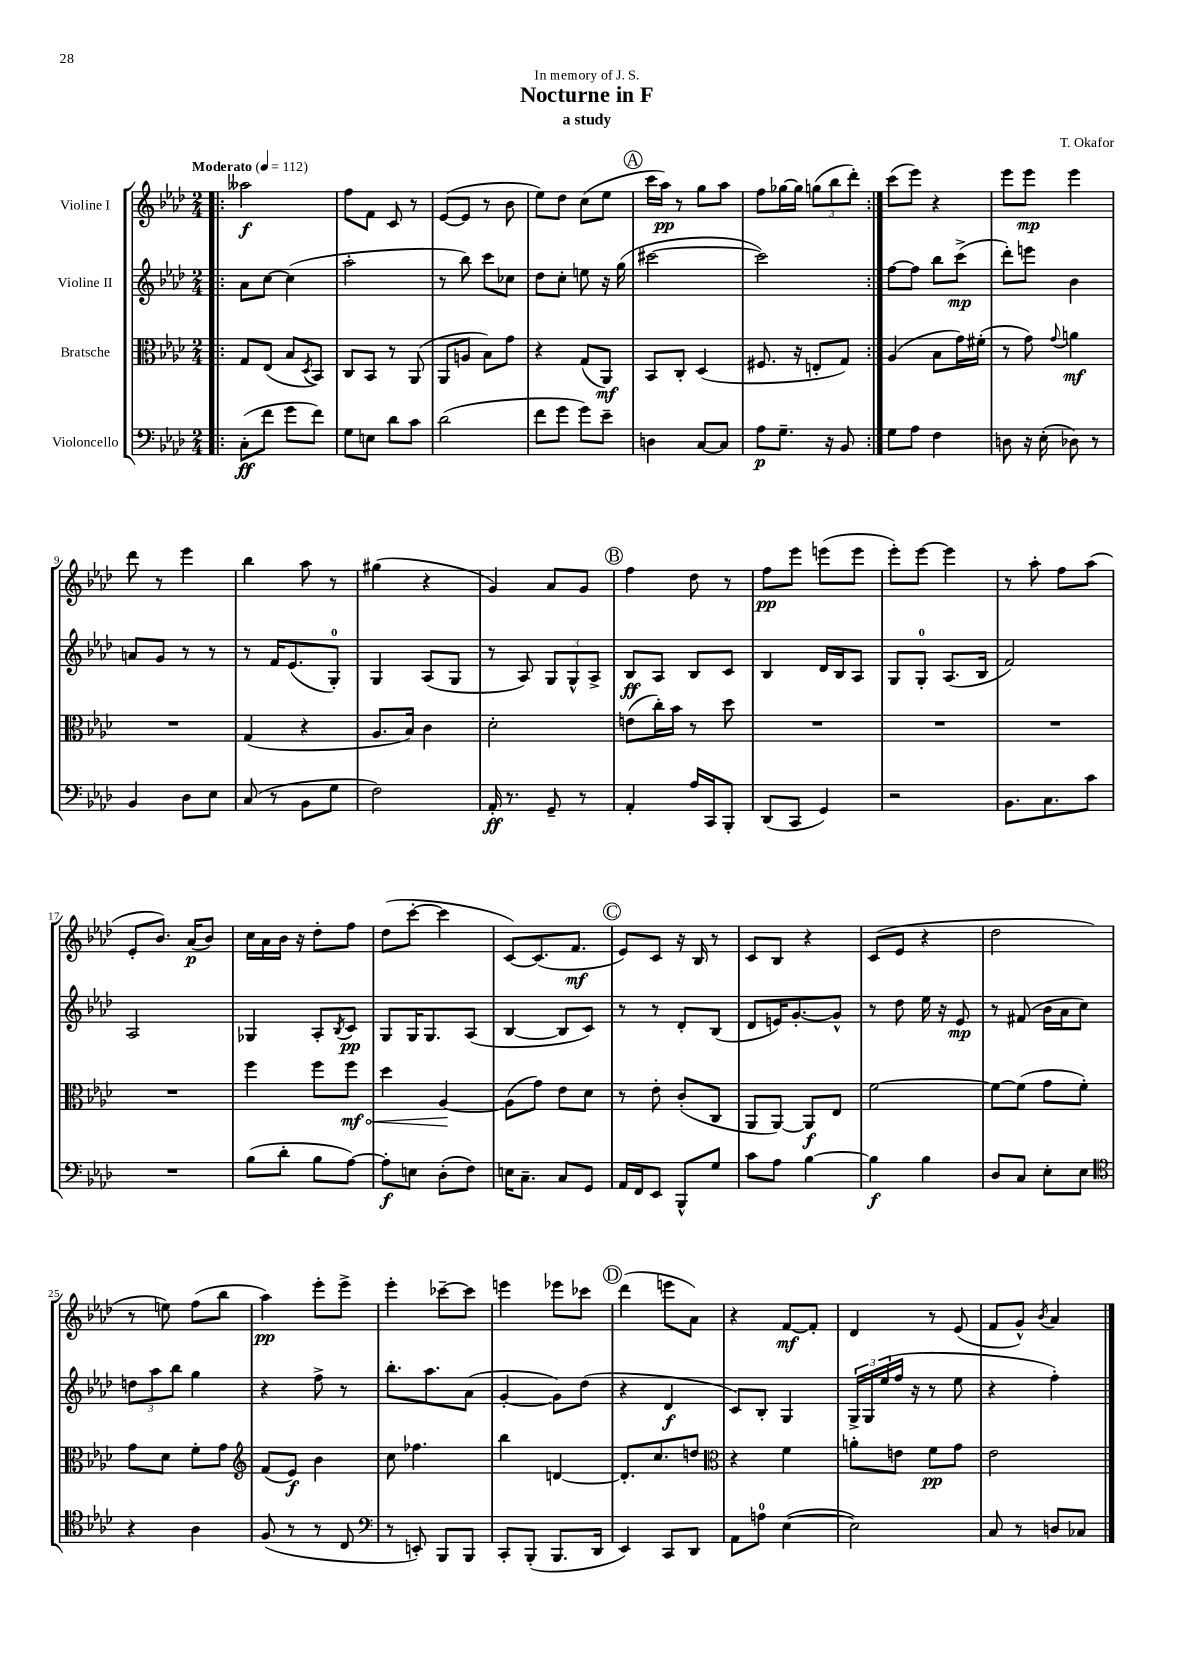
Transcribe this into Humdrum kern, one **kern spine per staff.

**kern	**dynam	**kern	**dynam	**kern	**dynam	**kern	**dynam
*part4	*part4	*part3	*part3	*part2	*part2	*part1	*part1
*staff4	*staff4	*staff3	*staff3	*staff2	*staff2	*staff1	*staff1
*I"Violoncello	*	*I"Bratsche	*	*I"Violine II	*	*I"Violine I	*
*clefF4	*	*clefC3	*	*clefG2	*	*clefG2	*
*k[b-e-a-d-]	*	*k[b-e-a-d-]	*	*k[b-e-a-d-]	*	*k[b-e-a-d-]	*
*M2/4	*	*M2/4	*	*M2/4	*	*M2/4	*
*MM112	*	*MM112	*	*MM112	*	*MM112	*
=1!|:	=1!|:	=1!|:	=1!|:	=1!|:	=1!|:	=1!|:	=1!|:
!	!	!	!	!	!	!LO:TX:a:B:t=Moderato	!
(8C'\L	ff	8G/L	.	8a-\L	.	2aa--X\	f
8f\J	.	(8E-/J	.	[8cc\J	.	.	.
8g\L	.	8B-/L	.	(4cc\]	.	.	.
.	.	8qD-/	.	.	.	.	.
8f\J)	.	8BB-/J)	.	.	.	.	.
=2	=2	=2	=2	=2	=2	=2	=2
8G\L	.	8C/L	.	2aa-'\	.	8ff\L	.
8En\J	.	8BB-/J	.	.	.	8f\J	.
8d-\L	.	8r	.	.	.	8c/	.
8c\J	.	(8AA-/	.	.	.	8r	.
=3	=3	=3	=3	=3	=3	=3	=3
(2d-\	.	8AA-/L	.	8r	.	([8e-/L	.
.	.	8An/J	.	8bb-\)	.	8e-/J]	.
.	.	8B-\L)	.	8ccc\L	.	8r	.
.	.	8g\J	.	8cc-X\J	.	8b-\	.
=4	=4	=4	=4	=4	=4	=4	=4
8f\L	.	4r	.	8dd-\L	.	8ee-\L)	.
8g\J	.	.	.	8cc'\J	.	8dd-\J	.
8g\L)	.	(8G/L	.	8een\	.	(8cc\L	.
8e-~\J	.	8AA-/J)	mf	16r	.	8ee-\J	.
.	.	.	.	(16gg\	.	.	.
!!LO:REH:place=s1:t=A
=5	=5	=5	=5	=5	=5	=5	=5
4Dn\	.	8BB-/L	.	[2ccc#X\	.	16ccc\LL	.
.	.	.	.	.	.	16aa-\JJ)	pp
.	.	8C'/J	.	.	.	8r	.
[8C/L	.	(4D-/	.	.	.	8gg\L	.
8C/J]	.	.	.	.	.	8aa-\J	.
=6	=6	=6	=6	=6	=6	=6	=6
8A-\L	p	8.F#X/	.	2ccc#\])	.	8ff\L	.
8.G~\J	.	.	.	.	.	[16gg-X\L	.
.	.	16r	.	.	.	16gg-\JJ]	.
.	.	8En'/L	.	.	.	(12ggn\L	.
16r	.	.	.	.	.	.	.
.	.	.	.	.	.	12bb-\	.
8BB-/	.	8G/J)	.	.	.	.	.
.	.	.	.	.	.	12ddd-'\J)	.
=7:|!	=7:|!	=7:|!	=7:|!	=7:|!	=7:|!	=7:|!	=7:|!
8G\L	.	(4A-/	.	[8ff\L	.	(8ccc\L	.
8A-\J	.	.	.	8ff\J]	.	8eee-\J)	.
4F\	.	8B-\L	.	8bb-\L	.	4r	.
.	.	16g\L)	.	(8ccc^\J	mp	.	.
.	.	(16f#X'\JJ	.	.	.	.	.
=8	=8	=8	=8	=8	=8	=8	=8
8Dn\	.	8r	.	8ddd-'\L)	.	8eee-\L	.
16r	.	8g\)	.	8eeen\J	.	8eee-\J	mp
(16E-'\	.	.	.	.	.	.	.
.	.	8qqg/	.	.	.	.	.
8D-X\)	.	4an\	mf	4b-\	.	4eee-\	.
8r	.	.	.	.	.	.	.
!!LO:LB:g=z
=9	=9	=9	=9	=9	=9	=9	=9
4BB-/	.	2r	.	8an/L	.	8ddd-\	.
.	.	.	.	8g/J	.	8r	.
8D-\L	.	.	.	8r	.	4eee-\	.
8E-\J	.	.	.	8r	.	.	.
=10	=10	=10	=10	=10	=10	=10	=10
(8C/	.	(4G/	.	8r	.	4bb-\	.
8r	.	.	.	16f/KL	.	.	.
.	.	.	.	(8.e-/	.	.	.
8BB-\L	.	4r	.	.	.	8aa-\	.
8G\J	.	.	.	8G'/J)	.	8r	.
=11	=11	=11	=11	=11	=11	=11	=11
2F\)	.	8.A-/L	.	4G/	.	(4gg#X\	.
.	.	16B-/Jk)	.	.	.	.	.
.	.	4c\	.	(8A-/L	.	4r	.
.	.	.	.	8G/J	.	.	.
=12	=12	=12	=12	=12	=12	=12	=12
16AA-'/	ff	2d-'\	.	8r	.	4g/)	.
8.r	.	.	.	.	.	.	.
.	.	.	.	8A-/)	.	.	.
8GG~/	.	.	.	12G/L	.	8a-/L	.
.	.	.	.	12G^^/	.	.	.
8r	.	.	.	.	.	8g/J	.
.	.	.	.	12A-^/J	.	.	.
!!LO:REH:place=s1:t=B
=13	=13	=13	=13	=13	=13	=13	=13
4AA-'/	.	(8en\L	.	8B-/L	ff	4ff\	.
.	.	16cc'\L)	.	8A-/J	.	.	.
.	.	16b-\JJ	.	.	.	.	.
16A-/LL	.	8r	.	8B-/L	.	8dd-\	.
16CC/J	.	.	.	.	.	.	.
8BBB-'/J	.	8dd-\	.	8c/J	.	8r	.
=14	=14	=14	=14	=14	=14	=14	=14
(8DD-/L	.	2r	.	4B-/	.	8ff\L	pp
8CC/J	.	.	.	.	.	8eee-\J	.
4GG/)	.	.	.	16d-/LL	.	(8eeen\L	.
.	.	.	.	16B-/J	.	.	.
.	.	.	.	8A-/J	.	8eee\J	.
=15	=15	=15	=15	=15	=15	=15	=15
2r	.	2r	.	8G/L	.	8eee-'\L)	.
.	.	.	.	8G'/J	.	[8eee-\J	.
.	.	.	.	(8.A-/L	.	4eee-\]	.
.	.	.	.	16B-/Jk	.	.	.
=16	=16	=16	=16	=16	=16	=16	=16
8.BB-\L	.	2r	.	2f/)	.	8r	.
.	.	.	.	.	.	8aa-'\	.
8.C\	.	.	.	.	.	.	.
.	.	.	.	.	.	8ff\L	.
8c\J	.	.	.	.	.	(8aa-\J	.
!!LO:LB:g=z
=17	=17	=17	=17	=17	=17	=17	=17
2r	.	2r	.	2A-/	.	8e-'/L	.
.	.	.	.	.	.	8.b-/J)	.
.	.	.	.	.	.	(16a-/KL	p
.	.	.	.	.	.	8b-/J)	.
=18	=18	=18	=18	=18	=18	=18	=18
(8B-\L	.	4ff\	.	4G-X/	.	16cc\LL	.
.	.	.	.	.	.	16a-\	.
8d-'\J	.	.	.	.	.	16b-\JJ	.
.	.	.	.	.	.	16r	.
8B-\L	.	8ff\L	.	8A-'/L	.	8dd-'\L	.
.	.	.	.	8qB-/	.	.	.
!	!	!	!LO:HP:b	!	!	!	!
[8A-\J)	.	8ff\J	< mf	8c/J	pp	8ff\J	.
=19	=19	=19	=19	=19	=19	=19	=19
8A-'\L]	f	4dd-\	.	8G/L	.	(8dd-\L	.
8En\J	.	.	.	16G/K	.	[8ccc'\J	.
.	.	.	.	8.G/	.	.	.
(8D-'\L	.	[4A-/	.	.	.	4ccc\]	.
8F\J)	.	.	.	(8A-/J	.	.	.
.	.	.	[	.	.	.	.
=20	=20	=20	=20	=20	=20	=20	=20
16En\KL	.	(8A-\L]	.	[4B-/	.	[8c/L)	.
8.C~\J	.	.	.	.	.	.	.
.	.	8g\J)	.	.	.	(8.c/]	.
8C/L	.	8e-\L	.	8B-/L]	.	.	.
.	.	.	.	.	.	8.f/J	mf
8GG/J	.	8d-\J	.	8c/J)	.	.	.
!!LO:REH:place=s1:t=C
=21	=21	=21	=21	=21	=21	=21	=21
16AA-/LL	.	8r	.	8r	.	8e-/L)	.
16FF/J	.	.	.	.	.	.	.
8EE-/J	.	8e-'\	.	8r	.	8c/J	.
8BBB-^^/L	.	(8c'/L	.	8d-'/L	.	16r	.
.	.	.	.	.	.	16B-/	.
8G/J	.	8C/J	.	(8B-/J	.	8r	.
=22	=22	=22	=22	=22	=22	=22	=22
8c\L	.	8AA-/L	.	8d-/L	.	8c/L	.
8A-\J	.	[8AA-/J)	.	16en/K)	.	8B-/J	.
.	.	.	.	[8.g'/	.	.	.
[4B-\	.	8AA-/L]	f	.	.	4r	.
.	.	8E-/J	.	8g^^/J]	.	.	.
=23	=23	=23	=23	=23	=23	=23	=23
4B-\]	f	[2f\	.	8r	.	(8c/L	.
.	.	.	.	8dd-\	.	8e-/J	.
4B-\	.	.	.	16ee-\	.	4r	.
.	.	.	.	16r	.	.	.
.	.	.	.	8e-/	mp	.	.
=24	=24	=24	=24	=24	=24	=24	=24
8D-/L	.	8f\L_	.	8r	.	2dd-\	.
8C/J	.	(8f\J]	.	(8f#X/	.	.	.
8E-'\L	.	8g\L	.	16b-\LL	.	.	.
.	.	.	.	16a-\J	.	.	.
8E-\J	.	8f'\J)	.	8cc\J)	.	.	.
!!LO:LB:g=z
=25	=25	=25	=25	=25	=25	=25	=25
*clefC4	*	*	*	*	*	*	*
4r	.	8g\L	.	12ddn\L	.	8r	.
.	.	.	.	12aa-\	.	.	.
.	.	8d-\J	.	.	.	8een\)	.
.	.	.	.	12bb-\J	.	.	.
4A-\	.	8f'\L	.	4gg\	.	(8ff\L	.
.	.	8g\J	.	.	.	8bb-\J	.
=26	=26	=26	=26	=26	=26	=26	=26
*	*	*clefG2	*	*	*	*	*
(8F/	.	(8f/L	.	4r	.	4aa-\)	pp
8r	.	8e-/J)	f	.	.	.	.
8r	.	4b-\	.	8ff^\	.	8eee-'\L	.
8C/	.	.	.	8r	.	8eee-^\J	.
=27	=27	=27	=27	=27	=27	=27	=27
*clefF4	*	*	*	*	*	*	*
8r	.	8cc\	.	8.bb-'\L	.	4eee-'\	.
8EEn'/)	.	4.ff-X\	.	.	.	.	.
.	.	.	.	8.aa-\	.	.	.
8BBB-/L	.	.	.	.	.	[8ccc-X~\L	.
8BBB-/J	.	.	.	(8a-\J	.	8ccc-\J]	.
=28	=28	=28	=28	=28	=28	=28	=28
8CC'/L	.	4bb-\	.	[4g'/	.	4eeen\	.
(8BBB-'/J	.	.	.	.	.	.	.
8.BBB-/L	.	[4dn/	.	8g\L])	.	8eee-X\L	.
.	.	.	.	(8dd-\J	.	8ccc-X\J	.
16DD-/Jk	.	.	.	.	.	.	.
!!LO:REH:place=s1:t=D
=29	=29	=29	=29	=29	=29	=29	=29
4EE-/)	.	8.d'/L]	.	4r	.	(4ddd-\	.
.	.	8.cc/	.	.	.	.	.
8CC/L	.	.	.	4d-/	f	8eeen\L	.
8DD-/J	.	8ddn/J	.	.	.	8a-\J)	.
=30	=30	=30	=30	=30	=30	=30	=30
*	*	*clefC3	*	*	*	*	*
8AA-\L	.	4r	.	8c/L)	.	4r	.
8An\J	.	.	.	8B-'/J	.	.	.
([4E-\	.	4f\	.	4G/	.	[8f/L	mf
.	.	.	.	.	.	8f'/J]	.
=31	=31	=31	=31	=31	=31	=31	=31
2E-\])	.	8an'\L	.	24G^/LL	.	4d-/	.
.	.	.	.	24G/	.	.	.
.	.	.	.	(24ee-/	.	.	.
.	.	8en\J	.	16ff/JJ	.	.	.
.	.	.	.	16r	.	.	.
.	.	8f\L	pp	8r	.	8r	.
.	.	8g\J	.	8ee-\	.	(8e-/	.
=32	=32	=32	=32	=32	=32	=32	=32
8C/	.	2e-\	.	4r	.	8f/L	.
8r	.	.	.	.	.	8g^^/J)	.
.	.	.	.	.	.	8qb-/	.
8Dn/L	.	.	.	4ff'\)	.	4a-/	.
8C-X/J	.	.	.	.	.	.	.
==	==	==	==	==	==	==	==
*-	*-	*-	*-	*-	*-	*-	*-
